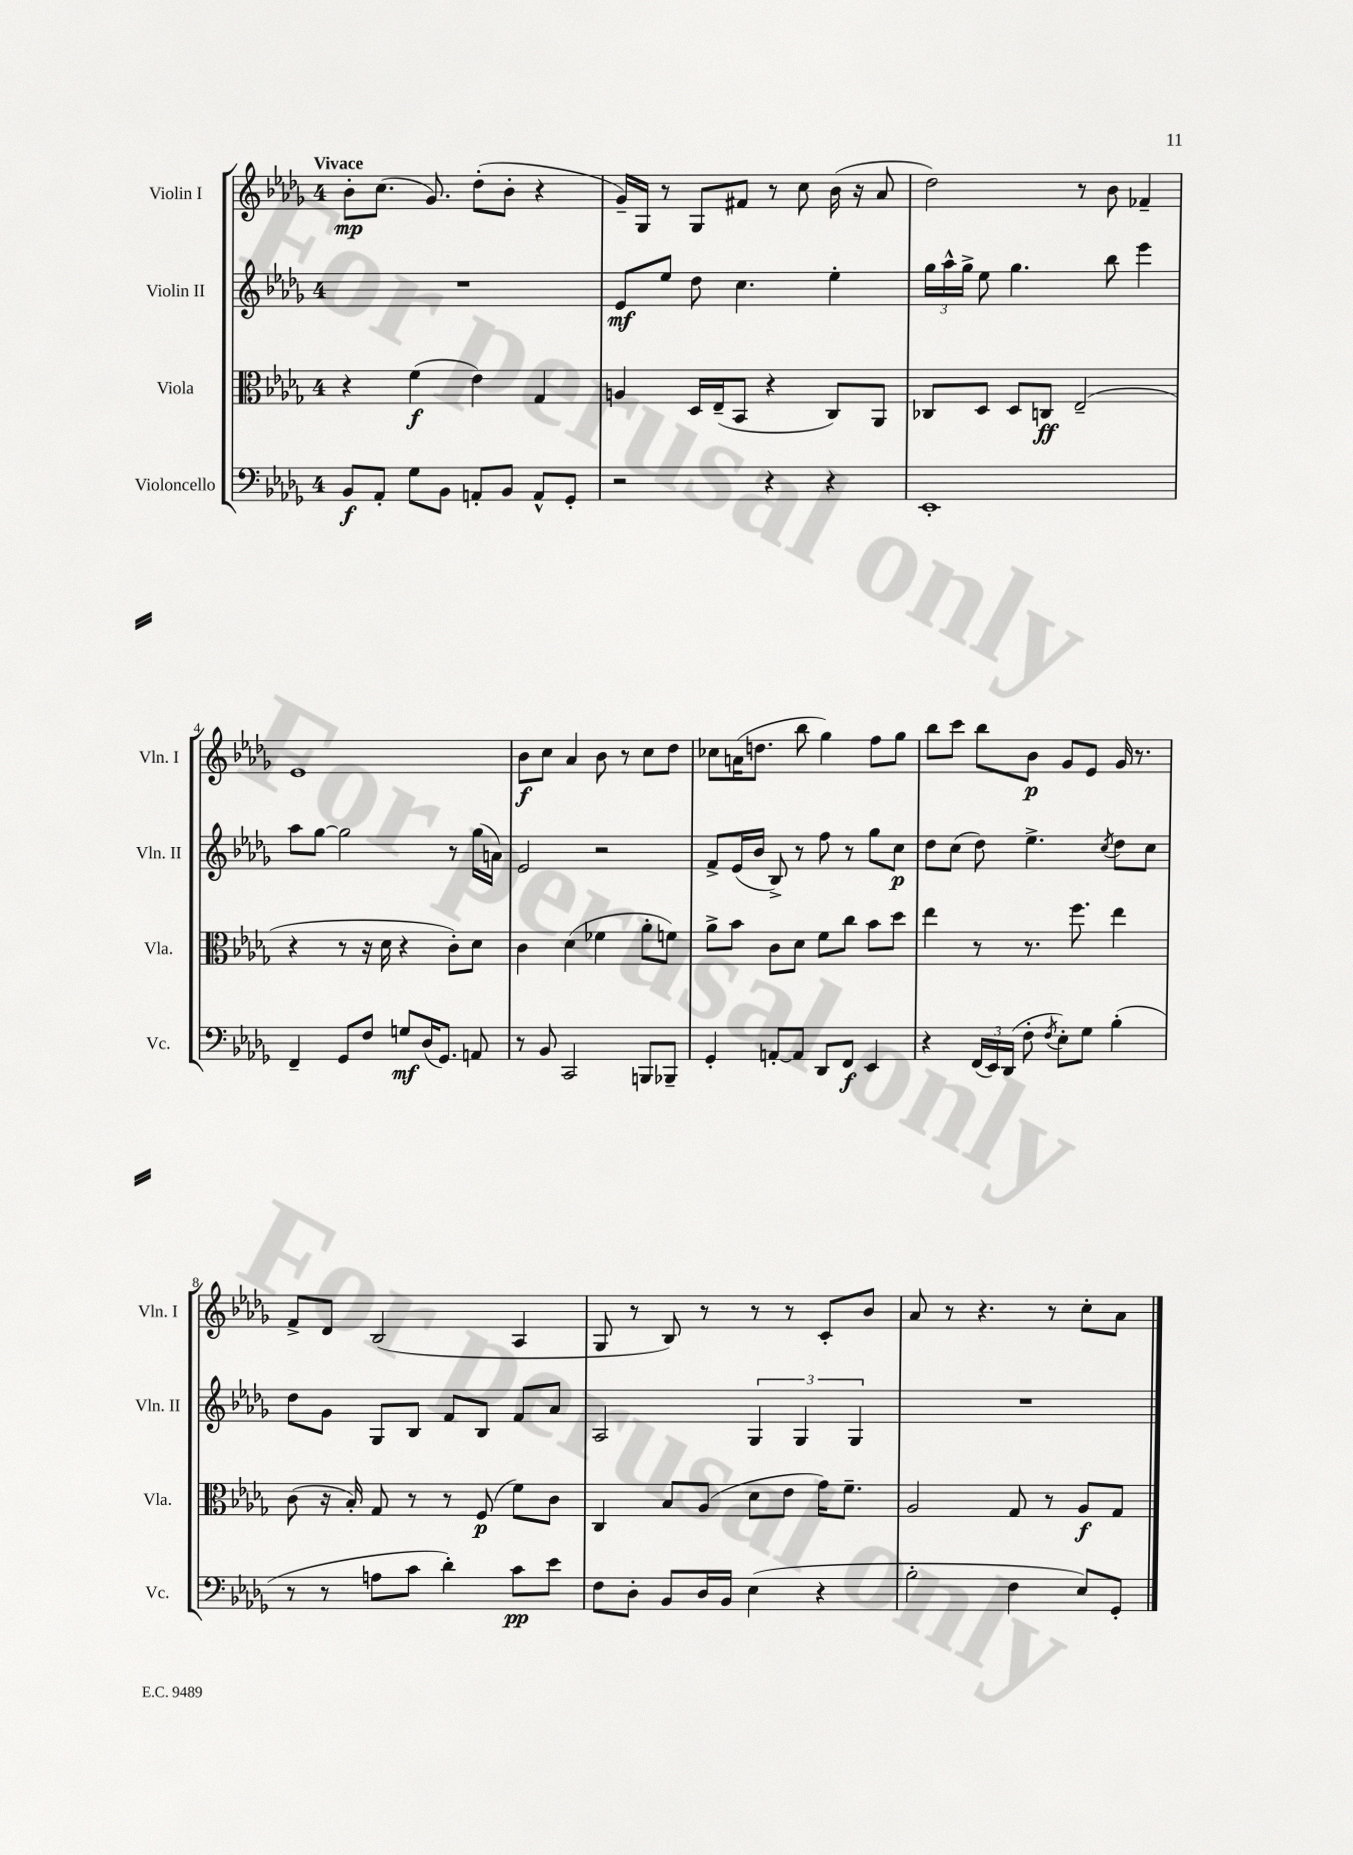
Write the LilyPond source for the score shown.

<<
\new StaffGroup <<
\new Staff = "s0" \with { instrumentName = "Violin I" shortInstrumentName = "Vln. I" } {
    \clef treble \key des \major \once \override Staff.TimeSignature.style = #'single-digit \time 4/4 \tempo "Vivace"
    \autoBeamOff bes'8[-.\mp c''8.]( ges'8.) des''8[-.( bes'8]-. r4 |
    ges'16[--) ges16] r8 ges8[ fis'8] r8 c''8 bes'16( r16 aes'8 |
    des''2) r8 bes'8 fes'4-- |
    ees'1 |
    bes'8[\f c''8] aes'4 bes'8 r8 c''8[ des''8] |
    ces''8[ a'16( d''8.] bes''8 ges''4) f''8[ ges''8] |
    bes''8[ c'''8] bes''8[ bes'8]\p ges'8[ ees'8] ges'16 r8. |
    f'8[-> des'8] bes2( aes4 |
    ges8 r8 bes8) r8 r8 r8 c'8[-. bes'8] |
    aes'8 r8 r4. r8 c''8[-. aes'8] \bar "|." |
}
\new Staff = "s1" \with { instrumentName = "Violin II" shortInstrumentName = "Vln. II" } {
    \clef treble \key des \major \once \override Staff.TimeSignature.style = #'single-digit \time 4/4
    \autoBeamOff R1 |
    ees'8[\mf ees''8] des''8 c''4. ees''4-. |
    \tuplet 3/2 { ges''16[ aes''16-^ ges''16]-> } ees''8 ges''4. bes''8 ees'''4 |
    aes''8[ ges''8]~ ges''2 r8 ges''16[( a'16]) |
    ees'2 r2 |
    f'8[-> ees'16( bes'16] bes8->) r8 f''8 r8 ges''8[ c''8]\p |
    des''8[ c''8]( des''8) ees''4.-> \acciaccatura { c''8 } des''8[ c''8] |
    des''8[ ges'8] ges8[ bes8] f'8[ bes8] f'8[ aes'8] |
    aes2 \tuplet 3/2 { ges4 ges4 ges4 } |
    R1 \bar "|." |
}
\new Staff = "s2" \with { instrumentName = "Viola" shortInstrumentName = "Vla." } {
    \clef alto \key des \major \once \override Staff.TimeSignature.style = #'single-digit \time 4/4
    \autoBeamOff r4 f'4\f( ees'4) ges4 |
    a4 des16[ ees16--( bes,8] r4 c8[) aes,8] |
    ces8[ des8] des8[ c8]\ff ees2--( |
    r4 r8 r16 des'16 r4 c'8[-.) des'8] |
    c'4 des'4( fes'4 aes'8[-. f'8]) |
    aes'8[-> bes'8] c'8[ des'8] f'8[ c''8] bes'8[ des''8] |
    ees''4 r8 r8. f''8. ees''4 |
    c'8( r16 bes16-.) ges8 r8 r8 f8\p( f'8[) c'8] |
    c4 bes8[ aes8]( des'8[ ees'8] ges'16[) f'8.]-- |
    aes2 ges8 r8 aes8[\f ges8] \bar "|." |
}
\new Staff = "s3" \with { instrumentName = "Violoncello" shortInstrumentName = "Vc." } {
    \clef bass \key des \major \once \override Staff.TimeSignature.style = #'single-digit \time 4/4
    \autoBeamOff bes,8[\f aes,8]-. ges8[ bes,8] a,8[-. bes,8] a,8[-^ ges,8]-. |
    r2 r4 r4 |
    ees,1-. |
    f,4-- ges,8[ f8] g8[\mf des16( ges,8.]) a,8 |
    r8 bes,8 c,2 b,,8[ bes,,8]-- |
    ges,4-. a,8[~-. a,8] des,8[ f,8]\f ees,4 |
    r4 \tuplet 3/2 { f,16[( ees,16) des,16]( } f8-. \acciaccatura { f8 } ees8[-.) ges8] bes4-.( |
    r8 r8 a8[ c'8] des'4-.) c'8[\pp ees'8] |
    f8[ des8]-. bes,8[ des16 bes,16] ees4( r4 |
    bes2-. f4 ees8[) ges,8]-. \bar "|." |
}
>>
>>
